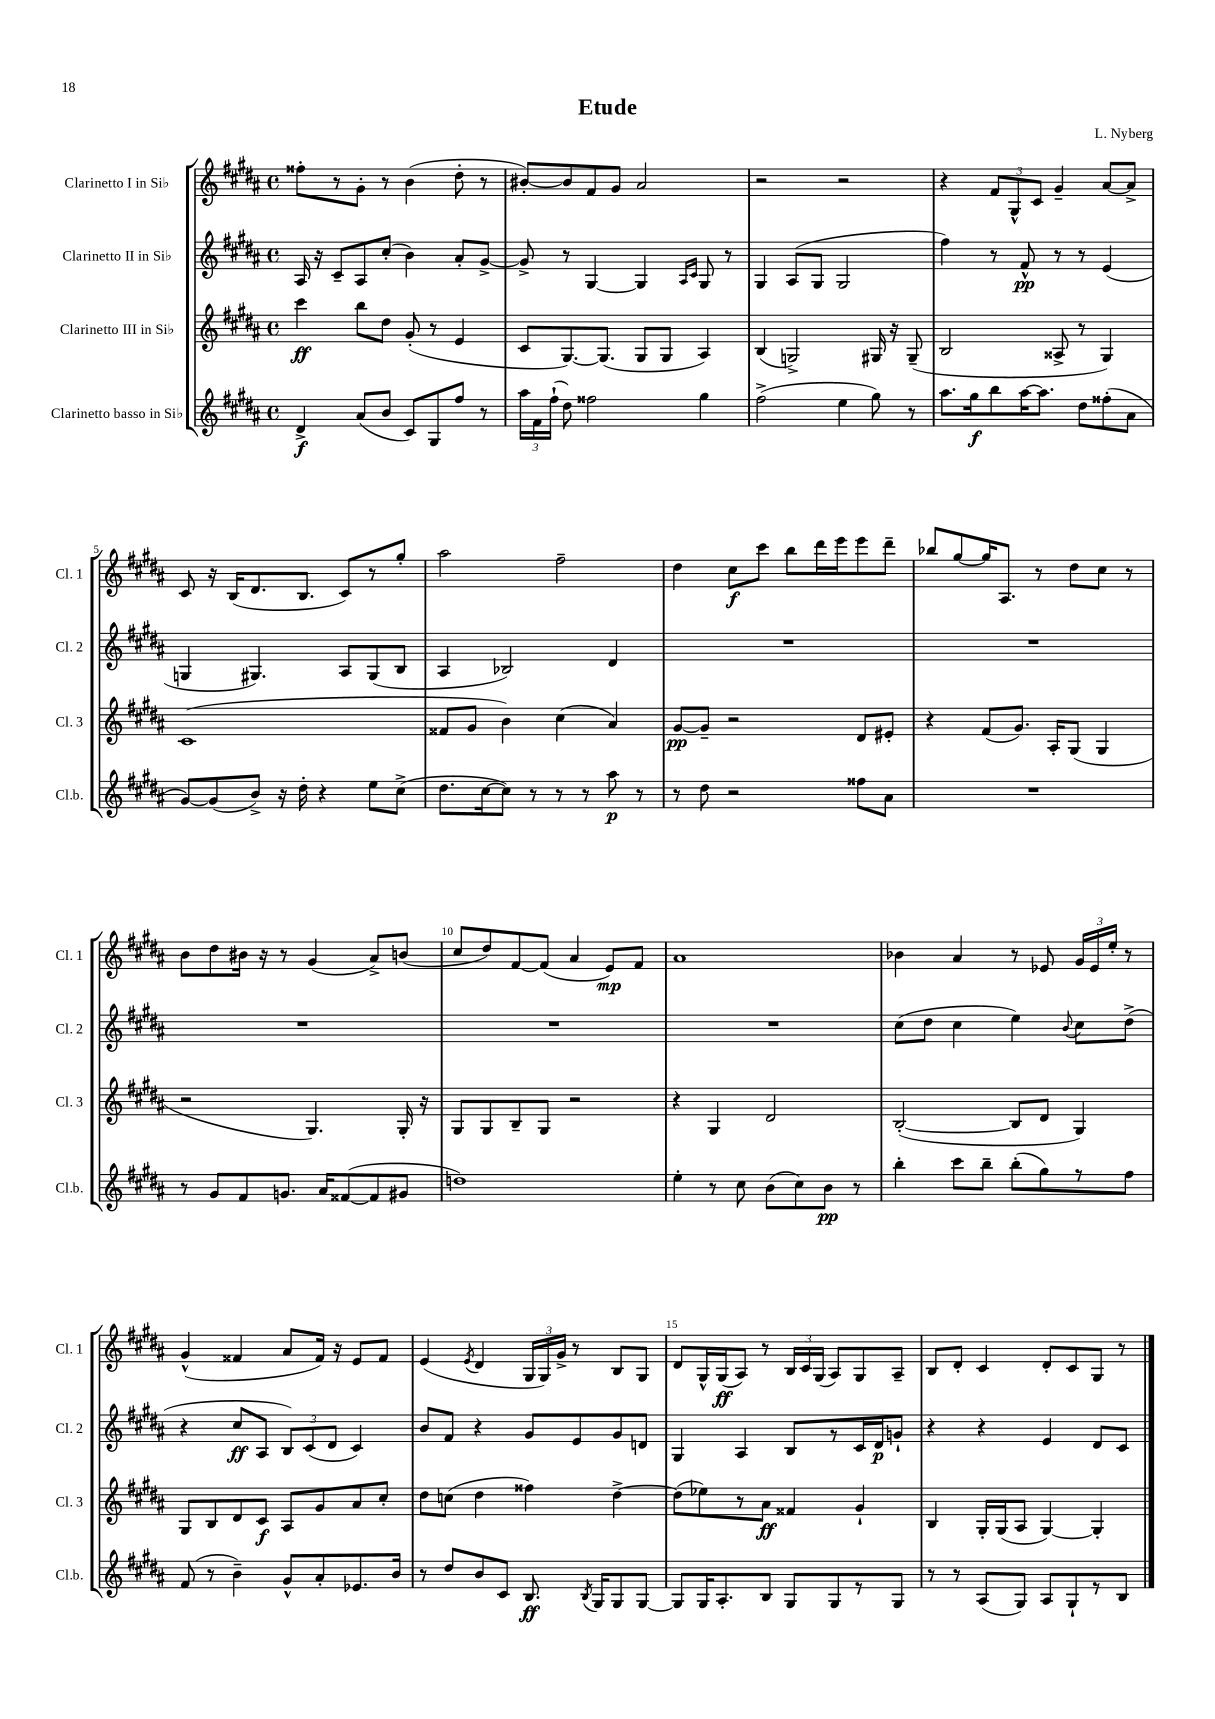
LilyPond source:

\header { title = "Etude" composer = "L. Nyberg" }
<<
\new StaffGroup <<
\new Staff = "s0" \with { instrumentName = "Clarinetto I in Sib" shortInstrumentName = "Cl. 1" } {
    \clef treble \key b \major \defaultTimeSignature \time 4/4
    \autoBeamOff fisis''8[-. r8 gis'8]-. r8 b'4( dis''8-. r8 |
    bis'8[~-.) bis'8 fis'8 gis'8] ais'2 |
    r2 r2 |
    r4 \tuplet 3/2 { fis'8[ gis8-^ cis'8] } gis'4-- ais'8[~ ais'8]-> |
    cis'8 r16 b16[( dis'8. b8.] cis'8[) r8 gis''8]-. |
    ais''2 fis''2-- |
    dis''4 cis''8[\f cis'''8] b''8[ dis'''16 e'''16 e'''8 dis'''8]-- |
    bes''8[ gis''8~ gis''16 ais8.] r8 dis''8[ cis''8] r8 |
    b'8[ dis''8 bis'16] r16 r8 gis'4( ais'8[->) b'8]( |
    cis''8[ dis''8) fis'8~ fis'8]( ais'4 e'8[\mp) fis'8] |
    ais'1 |
    bes'4 ais'4 r8 ees'8 \tuplet 3/2 { gis'16[ ees'16 e''16]-. } r8 |
    gis'4-^( fisis'4 ais'8[ fisis'16]) r16 e'8[ fisis'8] |
    e'4( \acciaccatura { e'8 } dis'4 \tuplet 3/2 { gis16[ gis16) gis'16]-> } r8 b8[ gis8] |
    dis'8[ gis16-^ gis16\ff( ais8]) r8 \tuplet 3/2 { b16[ cis'16 gis16]( } ais8[) gis8 ais8]-- |
    b8[ dis'8]-. cis'4 dis'8[-. cis'8 gis8] r8 \bar "|." |
}
\new Staff = "s1" \with { instrumentName = "Clarinetto II in Sib" shortInstrumentName = "Cl. 2" } {
    \clef treble \key b \major \defaultTimeSignature \time 4/4
    \autoBeamOff ais16 r16 cis'8[-- ais8 cis''8]-.( b'4) ais'8[-. gis'8]~-> |
    gis'8-> r8 gis4~ gis4 \grace { ais16[ cis'16] } gis8 r8 |
    gis4 ais8[( gis8] gis2 |
    fis''4) r8 fis'8-^\pp r8 r8 e'4( |
    g4 gis4.) ais8[ gis8( b8] |
    ais4 bes2) dis'4 |
    R1 |
    R1 |
    R1 |
    R1 |
    R1 |
    cis''8[( dis''8] cis''4 e''4) \appoggiatura { b'8 } cis''8[ dis''8]->( |
    r4 cis''8[\ff ais8] \tuplet 3/2 { b8[) cis'8( dis'8] } cis'4) |
    b'8[ fis'8] r4 gis'8[ e'8 gis'8 d'8] |
    gis4 ais4 b8[ r8 cis'16 dis'16\p g'8]-! |
    r4 r4 e'4 dis'8[ cis'8] \bar "|." |
}
\new Staff = "s2" \with { instrumentName = "Clarinetto III in Sib" shortInstrumentName = "Cl. 3" } {
    \clef treble \key b \major \defaultTimeSignature \time 4/4
    \autoBeamOff cis'''4\ff b''8[ dis''8] gis'8-.( r8 e'4 |
    cis'8[ gis8.~) gis8.]( gis8[ gis8] ais4) |
    b4( g2->) gis16 r16 gis8--( |
    b2 aisis8-> r8 gis4) |
    cis'1( |
    fisis'8[ gis'8] b'4) cis''4( ais'4) |
    gis'8[~\pp gis'8]-- r2 dis'8[ eis'8]-. |
    r4 fis'8[( gis'8.]) ais16[-. gis8]( gis4 |
    r2 gis4.) gis16-. r16 |
    gis8[ gis8 b8-- gis8] r2 |
    r4 gis4 dis'2 |
    b2~-.( b8[ dis'8] gis4) |
    gis8[ b8 dis'8 cis'8]\f ais8[ gis'8 ais'8 cis''8]-. |
    dis''8[ c''8]( dis''4 fisis''4) dis''4~-> |
    dis''8[( ees''8) r8 ais'8]\ff fisis'4 gis'4-! |
    b4 gis16[-. gis16( ais8] gis4~) gis4-. \bar "|." |
}
\new Staff = "s3" \with { instrumentName = "Clarinetto basso in Sib" shortInstrumentName = "Cl.b." } {
    \clef treble \key b \major \defaultTimeSignature \time 4/4
    \autoBeamOff dis'4->\f ais'8[( b'8] cis'8[) gis8 fis''8] r8 |
    \tuplet 3/2 { ais''16[ fis'16 fis''16]-!( } dis''8) fisis''2 gis''4 |
    fis''2->( e''4 gis''8) r8 |
    ais''8.[ gis''16\f b''8 ais''16~ ais''8.] dis''8[ fisis''8-.( ais'8] |
    gis'8[~) gis'8( b'8]->) r16 dis''16-. r4 e''8[ cis''8]->( |
    dis''8.[ cis''16~ cis''8]) r8 r8 r8 ais''8\p r8 |
    r8 dis''8 r2 fisis''8[ ais'8] |
    R1 |
    r8 gis'8[ fis'8 g'8.] ais'16[ fisis'8~( fisis'8 gis'8] |
    d''1) |
    e''4-. r8 cis''8 b'8[( cis''8) b'8]\pp r8 |
    b''4-. cis'''8[ b''8]-- b''8[-.( gis''8) r8 fis''8] |
    fis'8( r8 b'4--) gis'8[-^ ais'8-. ees'8. b'16] |
    r8 dis''8[ b'8 cis'8] b8.\ff \acciaccatura { b8 } gis16[ gis8 gis8]~ |
    gis8[ gis16 ais8.-. b8] gis8[ gis8 r8 gis8] |
    r8 r8 ais8[( gis8]) ais8[ gis8-! r8 b8] \bar "|." |
}
>>
>>
\layout { \context { \Score \override BarNumber.break-visibility = ##(#f #t #t) barNumberVisibility = #(every-nth-bar-number-visible 5) } }
